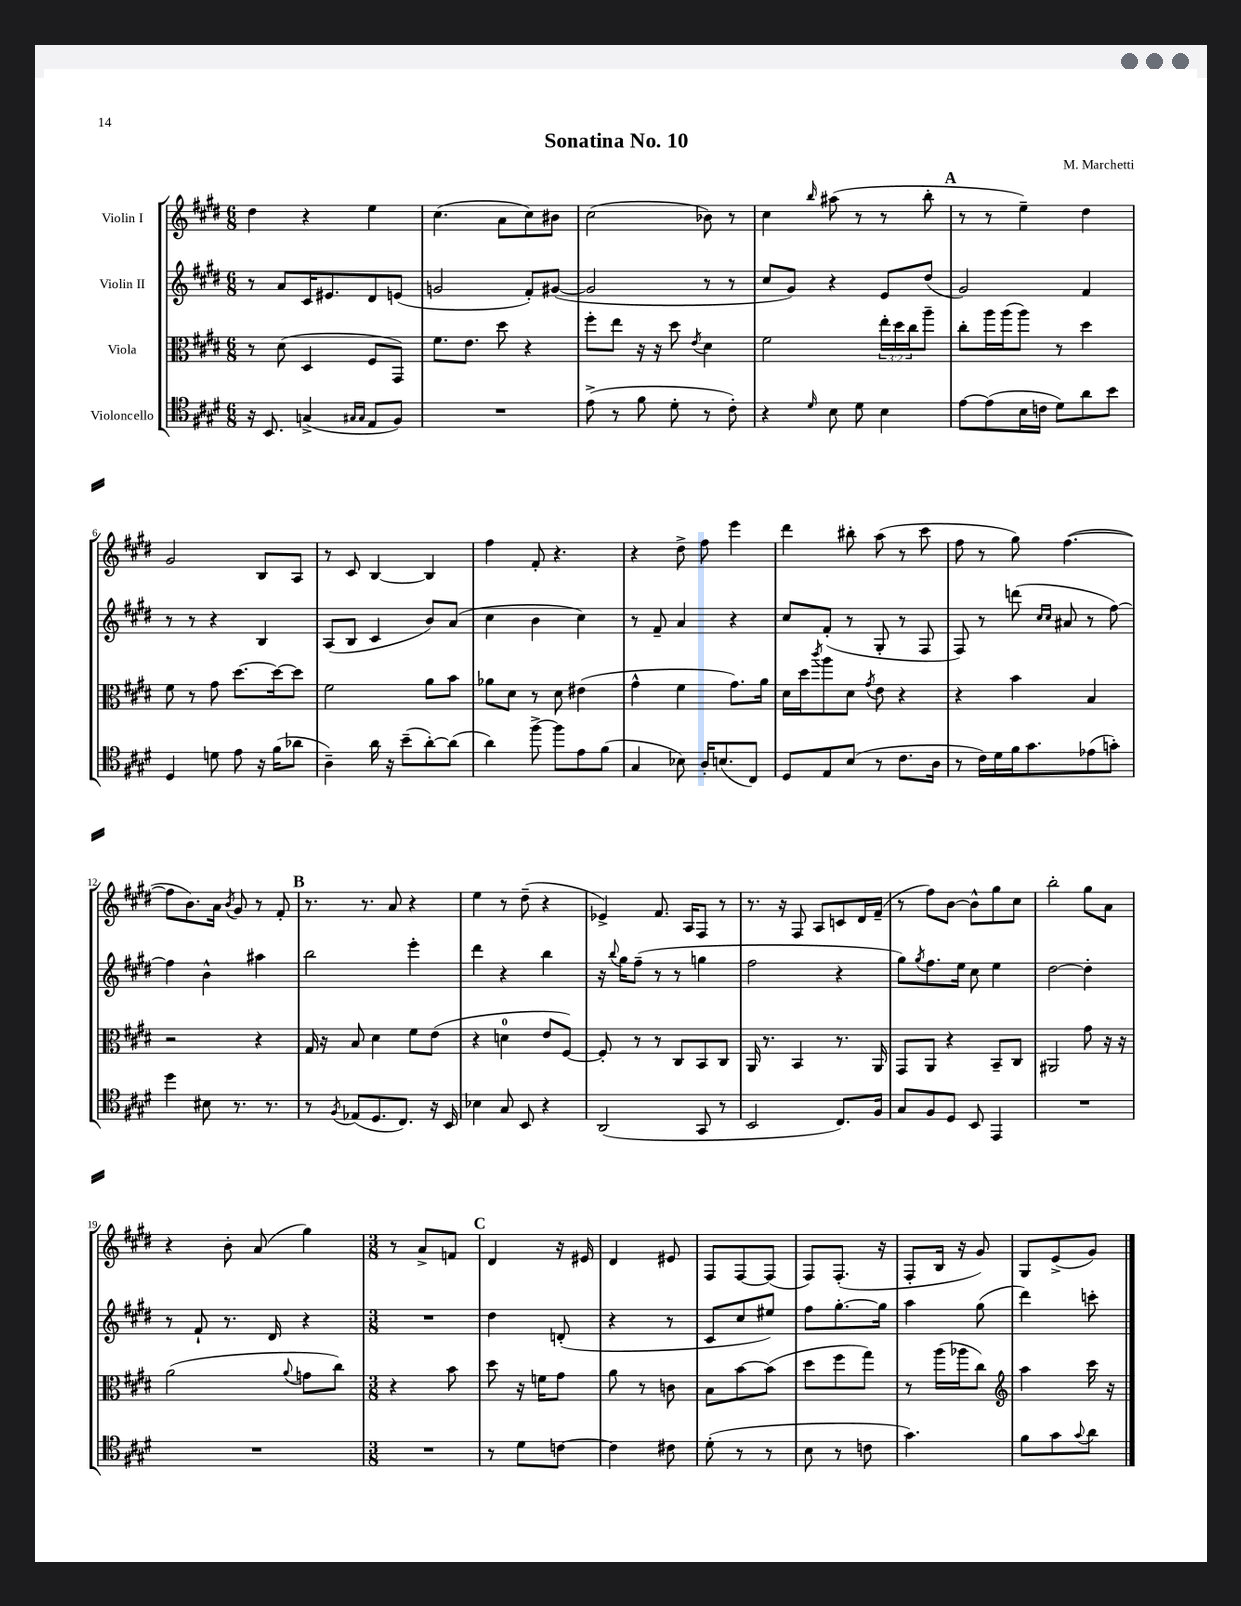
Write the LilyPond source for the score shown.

\header { title = "Sonatina No. 10" composer = "M. Marchetti" }
<<
\new StaffGroup <<
\new Staff = "s0" \with { instrumentName = "Violin I" } {
    \clef treble \key e \major \numericTimeSignature \time 6/8
    dis''4 r4 e''4 |
    cis''4.( a'8 cis''8) bis'8 |
    cis''2( bes'8) r8 |
    cis''4 \grace { b''16 } ais''8( r8 r8 b''8-. |
    \mark \markup { \bold "A" } r8 r8 e''4--) dis''4 |
    gis'2 b8 a8 |
    r8 cis'8 b4~ b4 |
    fis''4 fis'8-. r4. |
    r4 dis''8-> fis''8 e'''4 |
    dis'''4 bis''8-. a''8( r8 cis'''8 |
    fis''8 r8 gis''8) fis''4.~( |
    fis''8 b'8.) a'16 \acciaccatura { b'8 } gis'8 r8 fis'8-. |
    \mark \markup { \bold "B" } r8. r8. a'8 r4 |
    e''4 r8 dis''8--( r4 |
    ees'4->) fis'8. a16 fis8 r8 |
    r8. r16 fis8 a8 c'8 dis'16 fis'16--( |
    r8 fis''8) b'8~ b'8-^ gis''8 cis''8 |
    b''2-. gis''8 a'8 |
    r4 b'8-. a'8( gis''4) |
    \numericTimeSignature \time 3/8 r8 a'8-> f'8 |
    \mark \markup { \bold "C" } dis'4 r16 eis'16 |
    dis'4 eis'8 |
    fis8 fis8~ fis8( |
    fis8) fis8.-.( r16 |
    fis8-. b16 r16 gis'8) |
    gis8 e'8->( gis'8) \bar "|." |
}
\new Staff = "s1" \with { instrumentName = "Violin II" } {
    \clef treble \key e \major \numericTimeSignature \time 6/8
    r8 a'8 cis'16 eis'8. dis'8 e'8( |
    g'2 fis'8-.) gis'8~( |
    gis'2 r8 r8 |
    cis''8 gis'8) r4 e'8 dis''8( |
    \mark \markup { \bold "A" } gis'2) fis'4 |
    r8 r8 r4 b4 |
    a8( b8 cis'4 b'8) a'8( |
    cis''4 b'4 cis''4) |
    r8 fis'8-- a'4 r4 |
    cis''8 fis'8-.( r8 gis8-. r8 fis8 |
    fis8) r8 d'''8( \grace { cis''16 cis''16 } ais'8 r8 fis''8~) |
    fis''4 b'4-^ ais''4 |
    \mark \markup { \bold "B" } b''2 e'''4-. |
    dis'''4 r4 b''4 |
    r16 \appoggiatura { b''8 } gis''16 fis''8--( r8 r8 g''4 |
    fis''2 r4 |
    gis''8) \acciaccatura { gis''8 } fis''8. e''16 cis''8 e''4 |
    dis''2~ dis''4-. |
    r8 fis'8-! r8. dis'16 r4 |
    \numericTimeSignature \time 3/8 R4. |
    \mark \markup { \bold "C" } dis''4 d'8-.( |
    r4 r8 |
    cis'8 cis''8 eis''8) |
    fis''8 gis''8.~-. gis''16 |
    a''4 gis''8( |
    dis'''4) c'''8-. \bar "|." |
}
\new Staff = "s2" \with { instrumentName = "Viola" } {
    \clef alto \key e \major \numericTimeSignature \time 6/8 \override Staff.TupletNumber.text = #tuplet-number::calc-fraction-text
    r8 dis'8( dis4 fis8 gis,8) |
    fis'8. e'8. dis''8 r4 |
    fis''8-. e''8 r16 r16 dis''8 \acciaccatura { e'8 } dis'4 |
    fis'2 \tuplet 3/2 { e''16-. dis''16 cis''16 } a''8-- |
    \mark \markup { \bold "A" } cis''8-. a''16 a''16( a''8) r8 dis''4 |
    fis'8 r8 gis'8 dis''8.~ dis''16~ dis''8 |
    fis'2 a'8 b'8 |
    aes'8 dis'8 r8 dis'8 eis'4( |
    gis'4-^ fis'4 gis'8.) a'16 |
    dis'16 dis''16 \acciaccatura { cis'''8 } a''8 dis'8 \acciaccatura { gis'8 } e'8 r4 |
    r4 b'4 b4 |
    r2 r4 |
    \mark \markup { \bold "B" } gis16 r16 b8 dis'4 fis'8 e'8( |
    r4 d'4-0 e'8 fis8~) |
    fis8-. r8 r8 cis8 b,8 cis8 |
    a,16 r8. b,4 r8. a,16 |
    gis,8 a,8 r4 b,8-- cis8 |
    ais,2 gis'8 r16 r16 |
    a'2( \appoggiatura { a'8 } g'8 cis''8) |
    \numericTimeSignature \time 3/8 r4 b'8 |
    \mark \markup { \bold "C" } dis''8 r16 f'16 gis'8 |
    a'8 r8 c'8 |
    b8 b'8~ b'8( |
    dis''8 fis''8 gis''8) |
    r8 a''16( aes''16 cis''8) |
    \clef treble a''4 cis'''16 r16 \bar "|." |
}
\new Staff = "s3" \with { instrumentName = "Violoncello" } {
    \clef tenor \key e \major \numericTimeSignature \time 6/8
    r16 b,8. g4->( \grace { gis16 gis16 } e8 fis8) |
    R2. |
    e'8->( r8 fis'8 dis'8-. r8 cis'8-.) |
    r4 \grace { dis'16 } b8 dis'8 b4 |
    \mark \markup { \bold "A" } e'8~ e'8( b16 c'16 dis'8) a'8 b'8 |
    dis4 d'8 e'8 r16 fis'16( aes'8 |
    a4--) a'16 r16 b'8--( a'8~-.) a'8( |
    a'4) fis''8~-> fis''8 e'8 fis'8( |
    gis4 bes8) a16-. b8.( cis8) |
    dis8 e8 b8( r8 cis'8. a16 |
    r8 cis'16) dis'16 fis'16 gis'8. ees'8( g'8-.) |
    dis''4 bis8 r8. r8. |
    \mark \markup { \bold "B" } r8 \acciaccatura { fis8 } ees8( dis8. cis8.) r16 b,16 |
    bes4 gis8 b,8 r4 |
    a,2( gis,8 r8 |
    b,2 cis8.) fis16 |
    gis8 fis8 dis8 b,8 e,4 |
    R2. |
    R2. |
    \numericTimeSignature \time 3/8 R4. |
    \mark \markup { \bold "C" } r8 dis'8 c'8~ |
    c'4 cis'8 |
    dis'8-.( r8 r8 |
    b8 r8 c'8 |
    gis'4.) |
    fis'8 gis'8 \appoggiatura { gis'8 } a'8 \bar "|." |
}
>>
>>
